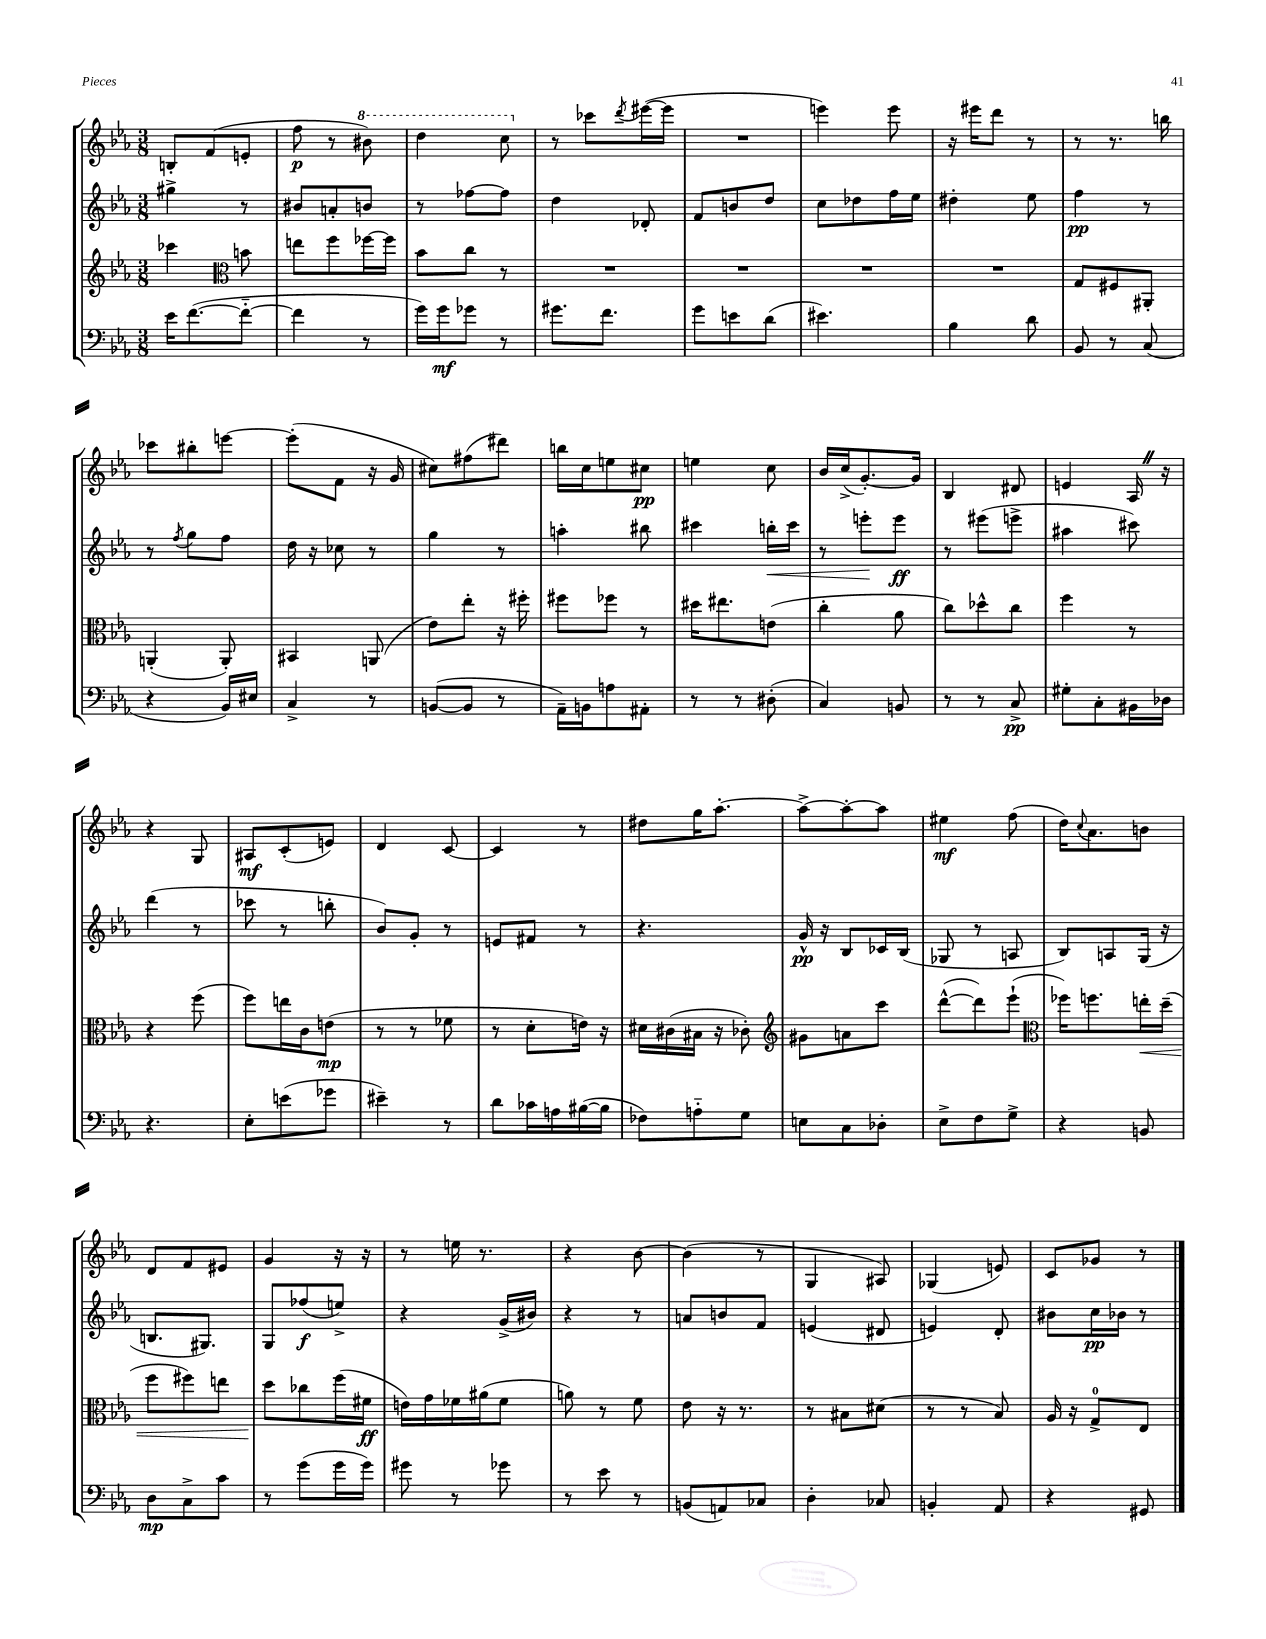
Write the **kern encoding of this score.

**kern	**dynam	**kern	**dynam	**kern	**dynam	**kern	**dynam
*part4	*part4	*part3	*part3	*part2	*part2	*part1	*part1
*staff4	*staff4	*staff3	*staff3	*staff2	*staff2	*staff1	*staff1
*clefF4	*	*clefG2	*	*clefG2	*	*clefG2	*
*k[b-e-a-]	*	*k[b-e-a-]	*	*k[b-e-a-]	*	*k[b-e-a-]	*
*M3/8	*	*M3/8	*	*M3/8	*	*M3/8	*
=53	=53	=53	=53	=53	=53	=53	=53
16e-\KL	.	4ccc-X\	.	4gg#X^\	.	8Bn'/L	.
([8.f\	.	.	.	.	.	.	.
.	.	.	.	.	.	(8f/	.
*	*	*clefC3	*	*	*	*	*
8f\J_	.	8bn\	.	8r	.	8en'/J	.
=54	=54	=54	=54	=54	=54	=54	=54
4f\]	.	8een\L	.	8b#X/L	.	8ff\	p
.	.	8ff\	.	8an'/	.	8r	.
*	*	*	*	*	*	*8va	*
8r	.	[16ff-X\L	.	8bn/J	.	8bb#X\)	.
.	.	16ff-\JJ]	.	.	.	.	.
=55	=55	=55	=55	=55	=55	=55	=55
16g\LL)	.	8b-\L	.	8r	.	4ddd\	.
16g\J	mf	.	.	.	.	.	.
8g-X\J	.	8cc\J	.	[8ff-X\L	.	.	.
8r	.	8r	.	8ff-\J]	.	8ccc\	.
=56	=56	=56	=56	=56	=56	=56	=56
*	*	*	*	*	*	*X8va	*
8.g#X\L	.	4.r	.	4dd\	.	8r	.
.	.	.	.	.	.	8ccc-X\L	.
8.f\J	.	.	.	.	.	.	.
.	.	.	.	.	.	8qddd/	.
.	.	.	.	8d-X'/	.	([16eee#X\L	.
.	.	.	.	.	.	16eee#\JJ]	.
=57	=57	=57	=57	=57	=57	=57	=57
8g\L	.	4.r	.	8f/L	.	4.r	.
8en\	.	.	.	8bn/	.	.	.
(8d\J	.	.	.	8dd/J	.	.	.
=58	=58	=58	=58	=58	=58	=58	=58
4.e#X\)	.	4.r	.	8cc\L	.	4eeen\)	.
.	.	.	.	8dd-X\	.	.	.
.	.	.	.	16ff\L	.	8eee\	.
.	.	.	.	16ee-\JJ	.	.	.
=59	=59	=59	=59	=59	=59	=59	=59
4B-\	.	4.r	.	4dd#X'\	.	16r	.
.	.	.	.	.	.	16eee#X\KL	.
.	.	.	.	.	.	8ddd\J	.
8d\	.	.	.	8ee-\	.	8r	.
=60	=60	=60	=60	=60	=60	=60	=60
8BB-/	.	8G/L	.	4ff\	pp	8r	.
8r	.	8F#X/	.	.	.	8.r	.
(8C/	.	8AA#X'/J	.	8r	.	.	.
.	.	.	.	.	.	16bbn\	.
!!LO:LB:g=z
=61	=61	=61	=61	=61	=61	=61	=61
4r	.	(4AAn'/	.	8r	.	8ccc-X\L	.
.	.	.	.	8qff/	.	.	.
.	.	.	.	8gg\L	.	8bb#X'\	.
16BB-/LL)	.	8AA'/)	.	8ff\J	.	[8eeen\J	.
16E#X/JJ	.	.	.	.	.	.	.
=62	=62	=62	=62	=62	=62	=62	=62
4C^/	.	4BB#X/	.	16dd\	.	(8eee'\L]	.
.	.	.	.	16r	.	.	.
.	.	.	.	8cc-X\	.	8f\J	.
8r	.	(8AAn/	.	8r	.	16r	.
.	.	.	.	.	.	16g/	.
=63	=63	=63	=63	=63	=63	=63	=63
([8BBn/L	.	8e-\L)	.	4gg\	.	8cc#X\L)	.
8BB/J]	.	8ee-'\J	.	.	.	(8ff#X\	.
8r	.	16r	.	8r	.	8ddd#X\J)	.
.	.	16ff#X'\	.	.	.	.	.
=64	=64	=64	=64	=64	=64	=64	=64
16AA-~\LL)	.	8ff#X\L	.	4aan'\	.	16bbn\LL	.
16BBn\J	.	.	.	.	.	16cc\J	.
8An\	.	8ff-X\J	.	.	.	8een\	.
8AA#X'\J	.	8r	.	8bb#X\	.	8cc#X\J	pp
=65	=65	=65	=65	=65	=65	=65	=65
8r	.	16dd#X\KL	.	4ccc#X\	.	4een\	.
.	.	8.ee#X\	.	.	.	.	.
8r	.	.	.	.	.	.	.
!	!	!	!	!	!LO:HP:b	!	!
(8D#X'\	.	(8en\J	.	16bbn'\LL	<	8cc\	.
.	.	.	.	16ccc#\JJ	.	.	.
=66	=66	=66	=66	=66	=66	=66	=66
4C/)	.	4cc'\	.	8r	.	16b-/LL	.
.	.	.	.	.	.	(16cc^/J	.
.	.	.	.	8eeen'\L	.	[8.g'/)	.
8BBn/	.	8a-\	.	8eee\J	[ ff	.	.
.	.	.	.	.	.	16g/Jk]	.
=67	=67	=67	=67	=67	=67	=67	=67
8r	.	8cc\L)	.	8r	.	4B-/	.
8r	.	8dd-X^^\	.	(8eee#X\L	.	.	.
8C^/	pp	8cc\J	.	8eeen^\J	.	8d#X/	.
=68	=68	=68	=68	=68	=68	=68	=68
8G#X'\L	.	4ff\	.	4aa#X\	.	4en/	.
8C'\	.	.	.	.	.	.	.
16BB#X\L	.	8r	.	8ccc#X\)	.	16A-Z/	.
16D-X\JJ	.	.	.	.	.	16r	.
!!LO:LB:g=z
=69	=69	=69	=69	=69	=69	=69	=69
4.r	.	4r	.	(4ddd\	.	4r	.
.	.	(8ff\	.	8r	.	8G/	.
=70	=70	=70	=70	=70	=70	=70	=70
8E-'\L	.	8ff\L)	.	8ccc-X\	.	8A#X/L	mf
(8en\	.	16een\L	.	8r	.	(8c'/	.
.	.	16c\J	.	.	.	.	.
8g-X\J	.	(8en\J	mp	8bbn'\	.	8en/J)	.
=71	=71	=71	=71	=71	=71	=71	=71
4e#X~\)	.	8r	.	8b-/L)	.	4d/	.
.	.	8r	.	8g'/J	.	.	.
8r	.	8f-X\	.	8r	.	[8c/	.
=72	=72	=72	=72	=72	=72	=72	=72
8d\L	.	8r	.	8en/L	.	4c/]	.
16c-X\L	.	8d'\L	.	8f#X/J	.	.	.
16An\	.	.	.	.	.	.	.
([16B#X\	.	16en\Jk)	.	8r	.	8r	.
16B#\JJ]	.	16r	.	.	.	.	.
=73	=73	=73	=73	=73	=73	=73	=73
8F-X\L)	.	16d#X\LL	.	4.r	.	8dd#X\L	.
.	.	(16c#X\	.	.	.	.	.
8An\	.	16B#X\JJ	.	.	.	16gg\K	.
.	.	16r	.	.	.	[8.aa-'\J	.
8G\J	.	8c-X'\)	.	.	.	.	.
=74	=74	=74	=74	=74	=74	=74	=74
*	*	*clefG2	*	*	*	*	*
8En\L	.	8g#X\L	.	16g^^/	pp	8aa-^\L_	.
.	.	.	.	16r	.	.	.
8C\	.	8an\	.	8B-/L	.	8aa-'\_	.
8D-X'\J	.	8ccc\J	.	16c-X/L	.	8aa-\J]	.
.	.	.	.	(16B-/JJ	.	.	.
=75	=75	=75	=75	=75	=75	=75	=75
8E-^\L	.	([8ddd^^\L	.	8G-X/	.	4ee#X\	mf
8F\	.	8ddd\])	.	8r	.	.	.
8G^\J	.	(8eee-`\J	.	8An/	.	(8ff\	.
=76	=76	=76	=76	=76	=76	=76	=76
*	*	*clefC3	*	*	*	*	*
4r	.	16ff-X\KL)	.	8B-/L)	.	16dd\KL)	.
.	.	.	.	.	.	8qqcc/	.
.	.	8.ffn\	.	.	.	8.a-\	.
.	.	.	.	8An/	.	.	.
!	!	!	!LO:HP:b	!	!	!	!
8BBn/	.	16een'\L	<	(16G/Jk	.	8bn\J	.
.	.	(16dd~\JJ	.	16r	.	.	.
!!LO:LB:g=z
=77	=77	=77	=77	=77	=77	=77	=77
8D\L	mp	8ff\L	.	8.Bn/L	.	8d/L	.
8C^\	.	8ff#X\)	.	.	.	8f/	.
.	.	.	.	8.G#X/J)	.	.	.
8c\J	.	8een\J	.	.	.	8e#X/J	.
=78	=78	=78	=78	=78	=78	=78	=78
8r	.	8dd\L	.	8G/L	.	4g/	.
(8g\L	.	8cc-X\	[	(8ff-X/	f	.	.
16g\L	.	(16ff\L	.	8een^/J)	.	16r	.
16g\JJ)	.	16f#X\JJ	ff	.	.	16r	.
=79	=79	=79	=79	=79	=79	=79	=79
8g#X\	.	16en\LL)	.	4r	.	8r	.
.	.	16g\	.	.	.	.	.
8r	.	16f-X\	.	.	.	16een\	.
.	.	(16a#X\J	.	.	.	8.r	.
8g-X\	.	8f-\J	.	(16g^/LL	.	.	.
.	.	.	.	16b#X/JJ)	.	.	.
=80	=80	=80	=80	=80	=80	=80	=80
8r	.	8an\)	.	4r	.	4r	.
8e-\	.	8r	.	.	.	.	.
8r	.	8f\	.	8r	.	[8b-\	.
=81	=81	=81	=81	=81	=81	=81	=81
(8BBn/L	.	8e-\	.	8an/L	.	(4b-\]	.
8AAn/)	.	16r	.	8bn/	.	.	.
.	.	8.r	.	.	.	.	.
8C-X/J	.	.	.	8f/J	.	8r	.
=82	=82	=82	=82	=82	=82	=82	=82
4D'\	.	8r	.	(4en/	.	4G/	.
.	.	8B#X\L	.	.	.	.	.
8C-X/	.	(8d#X\J	.	8d#X/	.	8A#X/)	.
=83	=83	=83	=83	=83	=83	=83	=83
4BBn'/	.	8r	.	4en/)	.	(4G-X/	.
.	.	8r	.	.	.	.	.
8AA-/	.	8B-/)	.	8d'/	.	8en/)	.
=84	=84	=84	=84	=84	=84	=84	=84
4r	.	16A-/	.	8b#X\L	.	8c/L	.
.	.	16r	.	.	.	.	.
.	.	8G^/L	.	16cc\L	pp	8g-X/J	.
.	.	.	.	16b-X\JJ	.	.	.
8GG#X/	.	8E-/J	.	8r	.	8r	.
==	==	==	==	==	==	==	==
*-	*-	*-	*-	*-	*-	*-	*-
